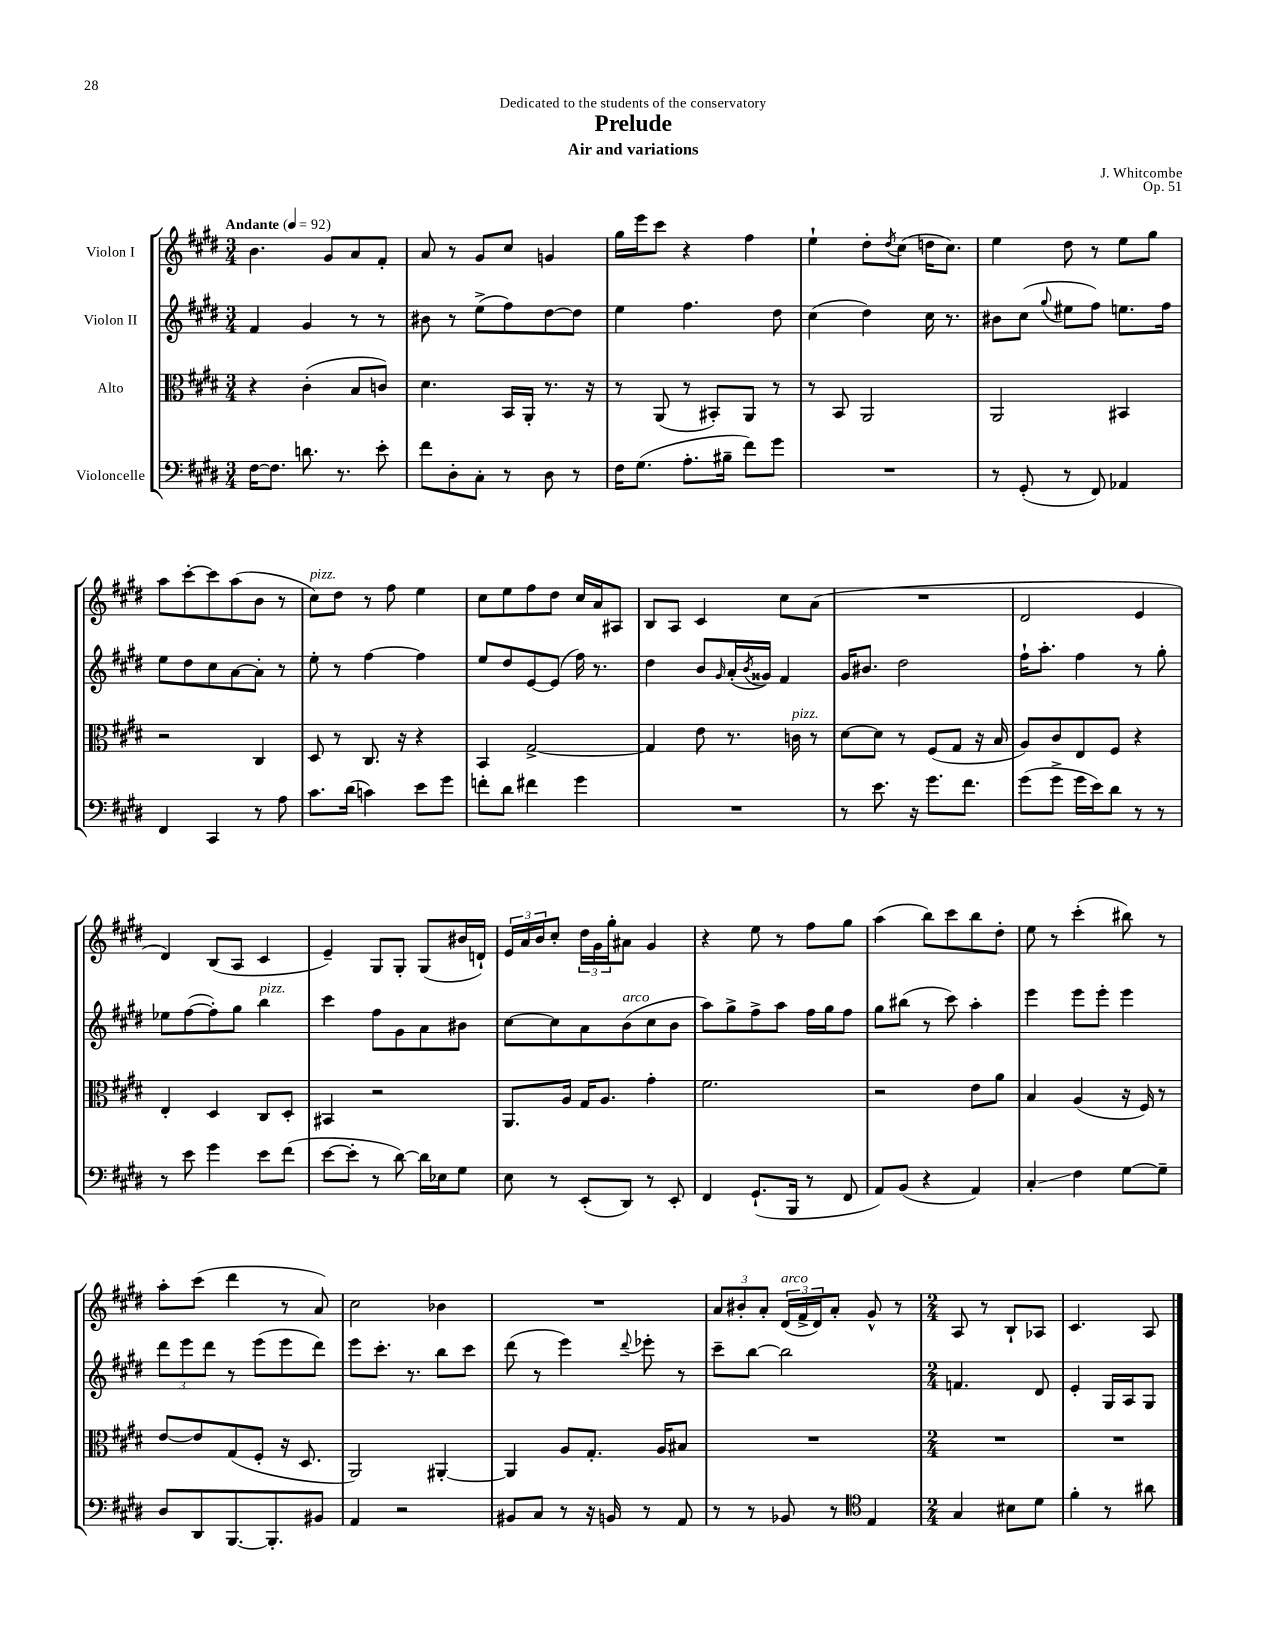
\header { title = "Prelude" composer = "J. Whitcombe" subtitle = "Air and variations" dedication = "Dedicated to the students of the conservatory" opus = "Op. 51" }
<<
\new StaffGroup <<
\new Staff = "s0" \with { instrumentName = "Violon I" } {
    \clef treble \key e \major \numericTimeSignature \time 3/4 \tempo "Andante" 4 = 92
    b'4. gis'8 a'8 fis'8-. |
    a'8 r8 gis'8 cis''8 g'4 |
    gis''16 e'''16 cis'''8 r4 fis''4 |
    e''4-! dis''8-. \acciaccatura { dis''8 } cis''8( d''16 cis''8.) |
    e''4 dis''8 r8 e''8 gis''8 |
    a''8 cis'''8~-. cis'''8 a''8( b'8 r8 |
    cis''8^\markup { \italic "pizz." }) dis''8 r8 fis''8 e''4 |
    cis''8 e''8 fis''8 dis''8 cis''16 a'16 ais8 |
    b8 a8 cis'4 cis''8 a'8( |
    R2. |
    dis'2 e'4 |
    dis'4) b8( a8 cis'4 |
    e'4--) gis8 gis8-. gis8( bis'16 d'16-!) |
    \tuplet 3/2 { e'16 a'16 b'16 } cis''8-. \tuplet 3/2 { dis''16 gis'16 gis''16-. } ais'8 gis'4 |
    r4 e''8 r8 fis''8 gis''8 |
    a''4( b''8) cis'''8 b''8 dis''8-. |
    e''8 r8 cis'''4-.( bis''8) r8 |
    a''8-. cis'''8( dis'''4 r8 a'8) |
    cis''2 bes'4 |
    R2. |
    \tuplet 3/2 { a'8 bis'8-. a'8-. } \tuplet 3/2 { dis'16^\markup { \italic "arco" }( fis'16-> dis'16) } a'8-. gis'8-^ r8 |
    \numericTimeSignature \time 2/4 a8 r8 b8-! aes8 |
    cis'4. a8 \bar "|." |
}
\new Staff = "s1" \with { instrumentName = "Violon II" } {
    \clef treble \key e \major \numericTimeSignature \time 3/4
    fis'4 gis'4 r8 r8 |
    bis'8 r8 e''8->( fis''8) dis''8~ dis''8 |
    e''4 fis''4. dis''8 |
    cis''4( dis''4) cis''16 r8. |
    bis'8 cis''8( \appoggiatura { gis''8 } eis''8 fis''8) e''8. fis''16 |
    e''8 dis''8 cis''8 a'8~ a'8-. r8 |
    e''8-. r8 fis''4~ fis''4 |
    e''8 dis''8 e'8~ e'8( fis''16) r8. |
    dis''4 b'8 \grace { gis'16 } a'16-.( \acciaccatura { b'8 } gisis'16) fis'4 |
    gis'16 bis'8. dis''2 |
    fis''16-! a''8.-. fis''4 r8 gis''8-. |
    ees''8 fis''8~( fis''8-.) gis''8 b''4^\markup { \italic "pizz." } |
    cis'''4 fis''8 gis'8 a'8 bis'8 |
    cis''8~ cis''8 a'8 b'8^\markup { \italic "arco" }( cis''8 b'8 |
    a''8) gis''8-> fis''8-> a''8 fis''16 gis''16 fis''8 |
    gis''8 bis''8( r8 cis'''8) a''4-. |
    e'''4 e'''8 e'''8-. e'''4 |
    \tuplet 3/2 { dis'''8 e'''8 dis'''8 } r8 e'''8( e'''8 dis'''8) |
    e'''8 cis'''8.-. r8. b''8 cis'''8 |
    dis'''8( r8 e'''4) \appoggiatura { dis'''8 } ees'''8-. r8 |
    cis'''8-- b''8~ b''2 |
    \numericTimeSignature \time 2/4 f'4. dis'8 |
    e'4-. gis16 a16 gis8 \bar "|." |
}
\new Staff = "s2" \with { instrumentName = "Alto" } {
    \clef alto \key e \major \numericTimeSignature \time 3/4
    r4 cis'4-.( b8 c'8) |
    dis'4. b,16 a,16-. r8. r16 |
    r8 a,8( r8 bis,8-.) a,8 r8 |
    r8 b,8 a,2 |
    a,2 bis,4 |
    r2 cis4 |
    dis8 r8 cis8. r16 r4 |
    b,4 gis2~-> |
    gis4 e'8 r8. c'16^\markup { \italic "pizz." } r8 |
    dis'8~ dis'8 r8 fis8( gis8 r16 b16 |
    a8) cis'8 e8 fis8 r4 |
    e4-. dis4 cis8 dis8-. |
    bis,4 r2 |
    a,8. a16 gis16 a8. gis'4-. |
    fis'2. |
    r2 e'8 a'8 |
    b4 a4( r16 fis16) r8 |
    e'8~ e'8 gis8( fis8-. r16 dis8. |
    a,2) ais,4~-. |
    ais,4 a8 gis8.-. a16 bis8 |
    R2. |
    \numericTimeSignature \time 2/4 R2 |
    R2 \bar "|." |
}
\new Staff = "s3" \with { instrumentName = "Violoncelle" } {
    \clef bass \key e \major \numericTimeSignature \time 3/4
    fis16~ fis8. d'8. r8. e'8-. |
    fis'8 dis8-. cis8-. r8 dis8 r8 |
    fis16 gis8.( a8.-. bis16-- fis'8) gis'8 |
    R2. |
    r8 gis,8-.( r8 fis,8) aes,4 |
    fis,4 cis,4 r8 a8 |
    cis'8. dis'16( c'4) e'8 gis'8 |
    f'8-. dis'8 fis'4 gis'4 |
    R2. |
    r8 e'8. r16 gis'8. fis'8. |
    gis'8( gis'8-> gis'16 e'16) dis'8 r8 r8 |
    r8 e'8 gis'4 e'8 fis'8( |
    e'8~ e'8-. r8 dis'8~) dis'16 ees16 gis8 |
    e8 r8 e,8-.( dis,8) r8 e,8-. |
    fis,4 gis,8.-!( b,,16 r8 fis,8 |
    a,8) b,8( r4 a,4) |
    cis4-.\glissando fis4 gis8~ gis8-- |
    dis8 dis,8 b,,8.~ b,,8.-. bis,8 |
    a,4 r2 |
    bis,8 cis8 r8 r16 b,16 r8 a,8 |
    r8 r8 bes,8 r8 \clef tenor e4 |
    \numericTimeSignature \time 2/4 gis4 bis8 dis'8 |
    fis'4-. r8 ais'8 \bar "|." |
}
>>
>>
\layout { \context { \Score \remove "Bar_number_engraver" } }
